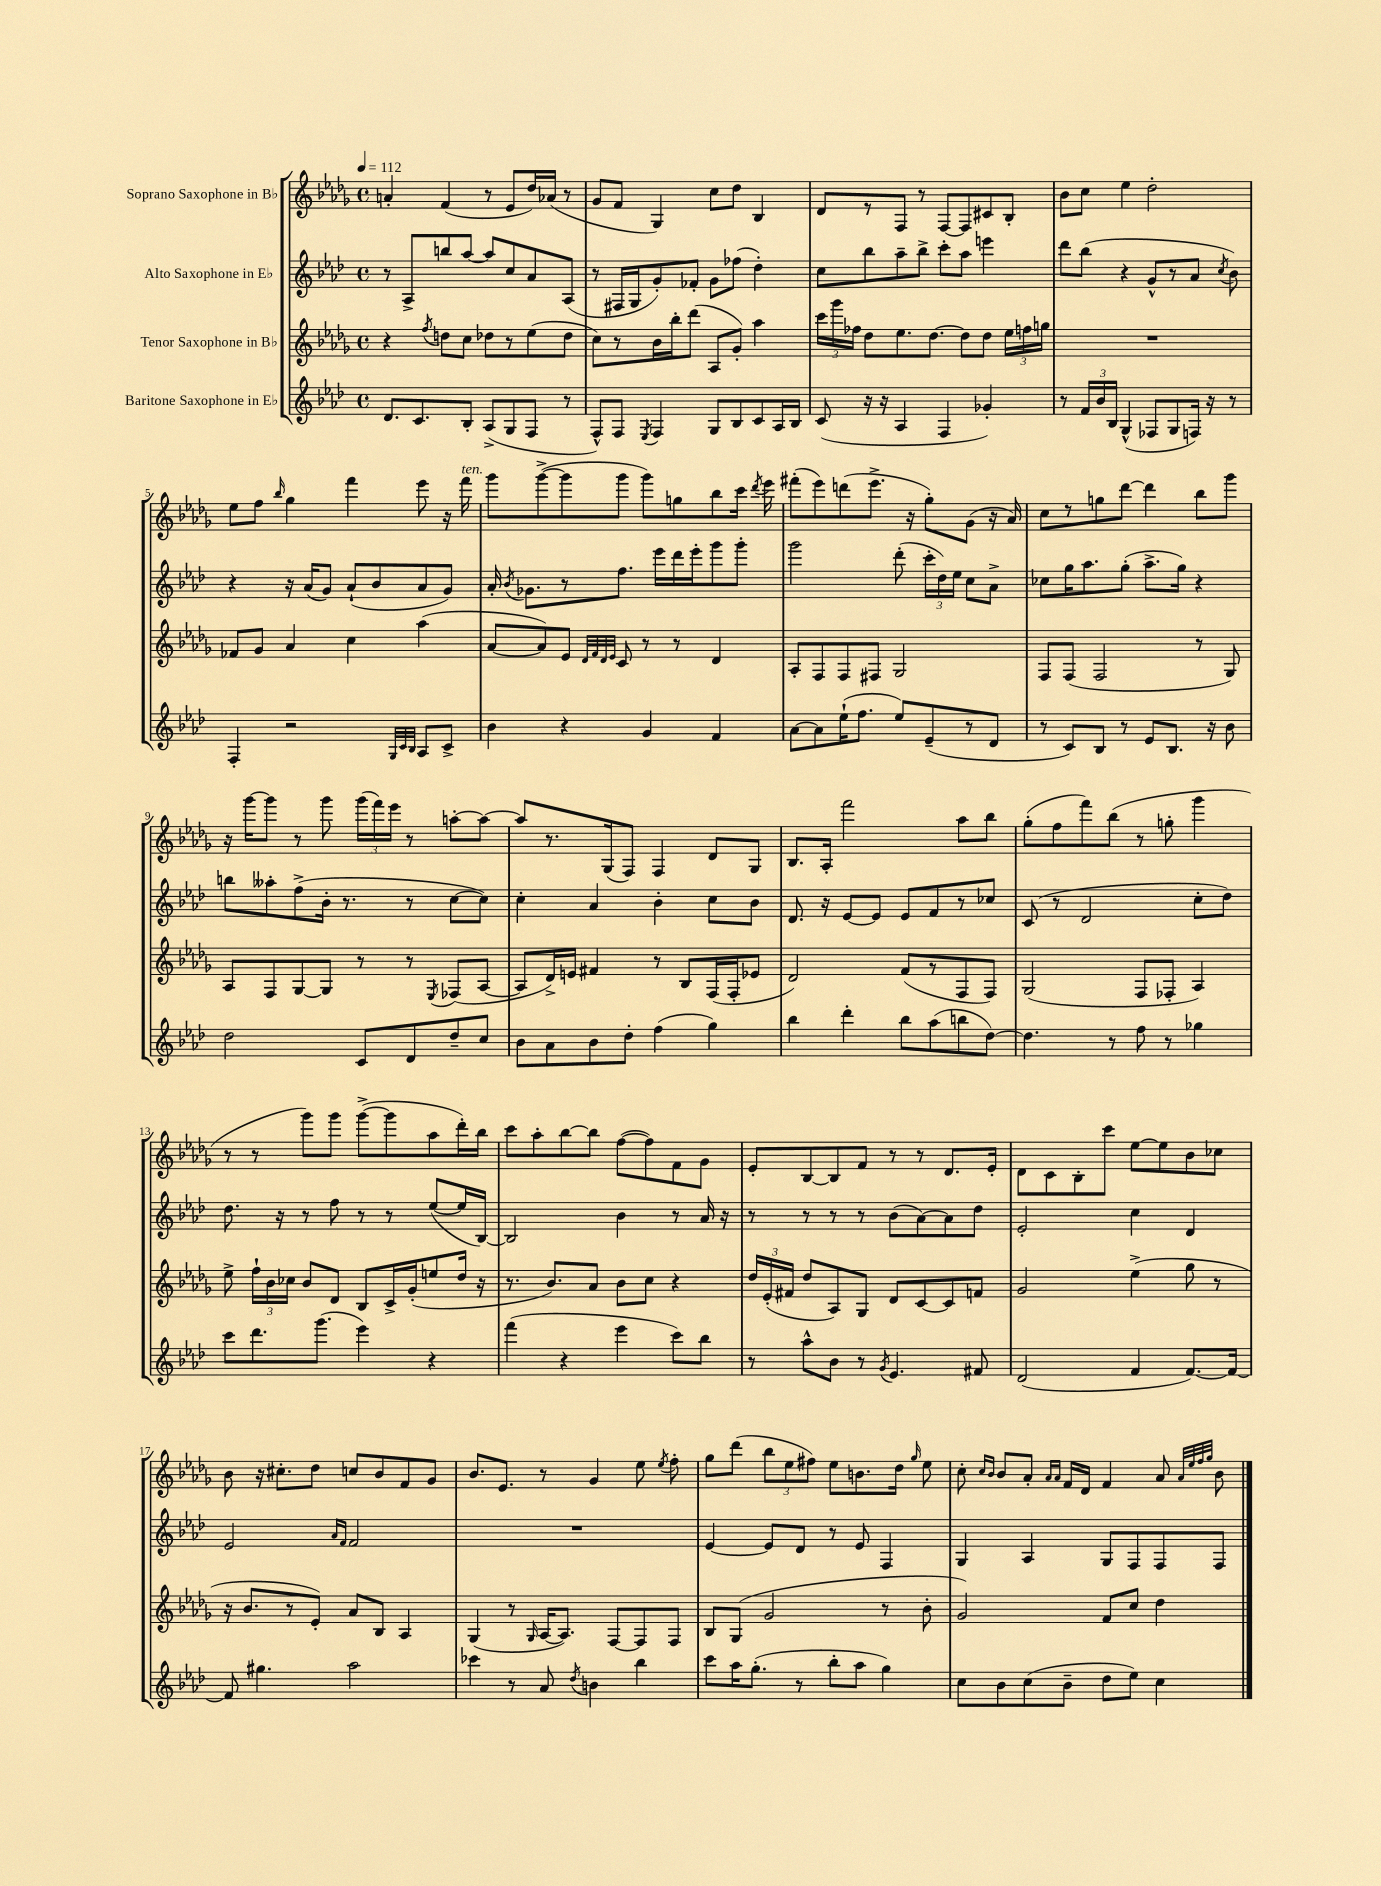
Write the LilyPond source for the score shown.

<<
\new StaffGroup <<
\new Staff = "s0" \with { instrumentName = "Soprano Saxophone in Bb" } {
    \clef treble \key des \major \defaultTimeSignature \time 4/4 \tempo 4 = 112
    \autoBeamOff a'4-. f'4( r8 ees'8[ des''16) aes'16]( r8 |
    ges'8[ f'8] ges4) c''8[ des''8] bes4 |
    des'8[ r8 f8] r8 f8[~ f8 cis'8 bes8]-. |
    bes'8[ c''8] ees''4 des''2-. |
    ees''8[ f''8] \grace { bes''16 } ges''4 f'''4 ees'''8 r16 f'''16^\markup { \italic "ten." } |
    ges'''8[ ges'''8~->( ges'''8 ges'''8] ges'''8[) g''8 bes''8 c'''16] \acciaccatura { des'''8 } ees'''16 |
    fis'''8[-.( ees'''8) d'''8( ees'''8.]-> r16 ges''8[-.) ges'8]( r16 aes'16) |
    c''8[ r8 g''8 des'''8]~ des'''4 bes''8[ ges'''8] |
    r16 ges'''16[~ ges'''8] r8 ges'''8 \tuplet 3/2 { ges'''16[( f'''16) ees'''16] } r8 a''8[~-. a''8]~ |
    a''8[ r8. ges16( f8]) f4 des'8[ ges8] |
    bes8.[ aes16]-. f'''2 aes''8[ bes''8] |
    ges''8[-.( f''8 f'''8) bes''8]( r8 g''8-. ges'''4 |
    r8 r8 ges'''8[) ges'''8] ges'''8[~->( ges'''8 aes''8 des'''16-.) bes''16] |
    c'''8[ aes''8-. bes''8~ bes''8] f''8[~( f''8) f'8 ges'8] |
    ees'8[-. bes8~ bes8 f'8] r8 r8 des'8.[ ees'16]-. |
    des'8[ c'8 bes8-. c'''8] ees''8[~ ees''8 bes'8 ces''8] |
    bes'8 r16 cis''8.[-. des''8] c''8[ bes'8 f'8 ges'8] |
    bes'8.[ ees'8.] r8 ges'4 ees''8 \acciaccatura { ees''8 } f''8-. |
    ges''8[ des'''8]( \tuplet 3/2 { bes''8[ ees''8 fis''8]) } ees''8[ b'8. des''16] \grace { ges''16 } ees''8 |
    c''8-. \grace { c''16[ bes'16] } bes'8[ aes'8]-. \grace { aes'16[ aes'16] } f'16[ des'16] f'4 aes'8 \grace { aes'32[ ees''32 f''32 ges''32] } bes'8 \bar "|." |
}
\new Staff = "s1" \with { instrumentName = "Alto Saxophone in Eb" } {
    \clef treble \key aes \major \defaultTimeSignature \time 4/4
    \autoBeamOff r8 aes8[-> b''8 aes''8]~ aes''8[ c''8 aes'8 aes8]( |
    r8 fis16[ g16 g'8-.) fes'8]-. g'8[ fes''8]( des''4-.) |
    c''8[ bes''8 aes''8-- bes''8]-> c'''8[-. aes''8] e'''4 |
    des'''8[ bes''8]( r4 g'8[-^ r8 aes'8] \acciaccatura { c''8 } bes'8) |
    r4 r16 aes'16[( g'8]) aes'8[-!( bes'8 aes'8 g'8]) |
    aes'16-. \acciaccatura { bes'8 } ges'8.[ r8 f''8.] ees'''16[ des'''16 ees'''16-. g'''8 g'''8]-. |
    g'''2 des'''8-.( \tuplet 3/2 { c'''16[-. des''16) ees''16] } c''8[ aes'8]-> |
    ces''8[ g''16 aes''8. g''8]-.( aes''8.[-> g''16]) r4 |
    b''8[ aeses''8-. f''8->( bes'16]-. r8. r8 c''8[~ c''8]) |
    c''4-. aes'4 bes'4-. c''8[ bes'8] |
    des'8. r16 ees'8[~ ees'8] ees'8[ f'8 r8 ces''8] |
    c'8( r8 des'2 c''8[-. des''8]) |
    des''8. r16 r8 f''8 r8 r8 ees''8[~( ees''16 bes16]~) |
    bes2 bes'4 r8 aes'16 r16 |
    r8 r8 r8 r8 bes'8[( aes'8~) aes'8 des''8] |
    ees'2-. c''4 des'4 |
    ees'2 \grace { aes'16[ f'16] } f'2 |
    R1 |
    ees'4~ ees'8[ des'8] r8 ees'8 f4 |
    g4 aes4 g8[ f8 f8 f8] \bar "|." |
}
\new Staff = "s2" \with { instrumentName = "Tenor Saxophone in Bb" } {
    \clef treble \key des \major \defaultTimeSignature \time 4/4
    \autoBeamOff r4 \acciaccatura { f''8 } d''8[ c''8] des''8[ r8 ees''8( des''8] |
    c''8[) r8 bes'16 bes''16-. des'''8]( aes8[ ges'8]-.) aes''4 |
    \tuplet 3/2 { c'''16[ ges'''16 fes''16] } des''8[ ees''8. des''8.]~ des''8[ des''8] \tuplet 3/2 { ees''16[ f''16 g''16] } |
    R1 |
    fes'8[ ges'8] aes'4 c''4 aes''4( |
    aes'8[~ aes'8) ees'8] \grace { des'32[ f'32 des'32 ees'32] } c'8 r8 r8 des'4 |
    aes8[-. f8 f8 fis8] ges2 |
    f8[ f8]( f2 r8 ges8) |
    aes8[ f8 ges8~ ges8] r8 r8 \acciaccatura { ees8 } fes8[( aes8]~ |
    aes8[ des'16->) e'16] fis'4 r8 bes8[ f16( f16-. ees'8] |
    des'2) f'8[( r8 f8 f8]) |
    ges2( f8[ fes8]-. aes4) |
    ees''8-> \tuplet 3/2 { f''16[-! bes'16 ces''16] } bes'8[ des'8] bes8[ c'16-> ges'16-.( e''8 des''16] r16 |
    r8. bes'8.[) aes'8] bes'8[ c''8] r4 |
    \tuplet 3/2 { des''16[ ees'16-.( fis'16] } des''8[ aes8) ges8] des'8[ c'8~ c'8 f'8] |
    ges'2 ees''4->( ges''8 r8 |
    r16 bes'8.[ r8 ees'8]-.) aes'8[ bes8] aes4 |
    ges4( r8 \grace { ges16 } aes16[~ aes8.]) f8[~ f8 f8] |
    bes8[ ges8]( ges'2 r8 bes'8-. |
    ges'2) f'8[ c''8] des''4 \bar "|." |
}
\new Staff = "s3" \with { instrumentName = "Baritone Saxophone in Eb" } {
    \clef treble \key aes \major \defaultTimeSignature \time 4/4
    \autoBeamOff des'8.[ c'8. bes8]-. aes8[->( g8 f8] r8 |
    f8[-^) f8] \acciaccatura { ees8 } f4 g8[ bes8 c'8 aes16 bes16] |
    c'8( r16 r16 aes4 f4 ges'4-.) |
    r8 \tuplet 3/2 { f'16[ bes'16 bes16] } g4-^( fes8[ g8 f16]) r16 r8 |
    f4-. r2 \grace { g32[ c'32 bes32] } aes8[ c'8]-> |
    bes'4 r4 g'4 f'4 |
    aes'8[~ aes'8 ees''16-!( f''8.] ees''8[) ees'8--( r8 des'8] |
    r8 c'8[) bes8] r8 ees'8[ bes8.] r16 bes'8 |
    des''2 c'8[ des'8 des''8-- c''8] |
    bes'8[ aes'8 bes'8 des''8]-. f''4( g''4) |
    bes''4 des'''4-. bes''8[ aes''8( b''8 des''8]~) |
    des''4. r8 f''8 r8 ges''4 |
    c'''8[ des'''8. g'''8.]( ees'''4) r4 |
    f'''4( r4 ees'''4 c'''8[) bes''8] |
    r8 aes''8[-^ bes'8] r8 \acciaccatura { g'8 } ees'4. fis'8 |
    des'2( f'4 f'8.[~) f'16]~ |
    f'8 gis''4. aes''2 |
    ces'''4 r8 aes'8 \acciaccatura { des''8 } b'4 bes''4 |
    c'''8[ aes''16 g''8.]-.( r8 bes''8[-. aes''8] g''4) |
    c''8[ bes'8 c''8( bes'8]-- des''8[ ees''8]) c''4 \bar "|." |
}
>>
>>
